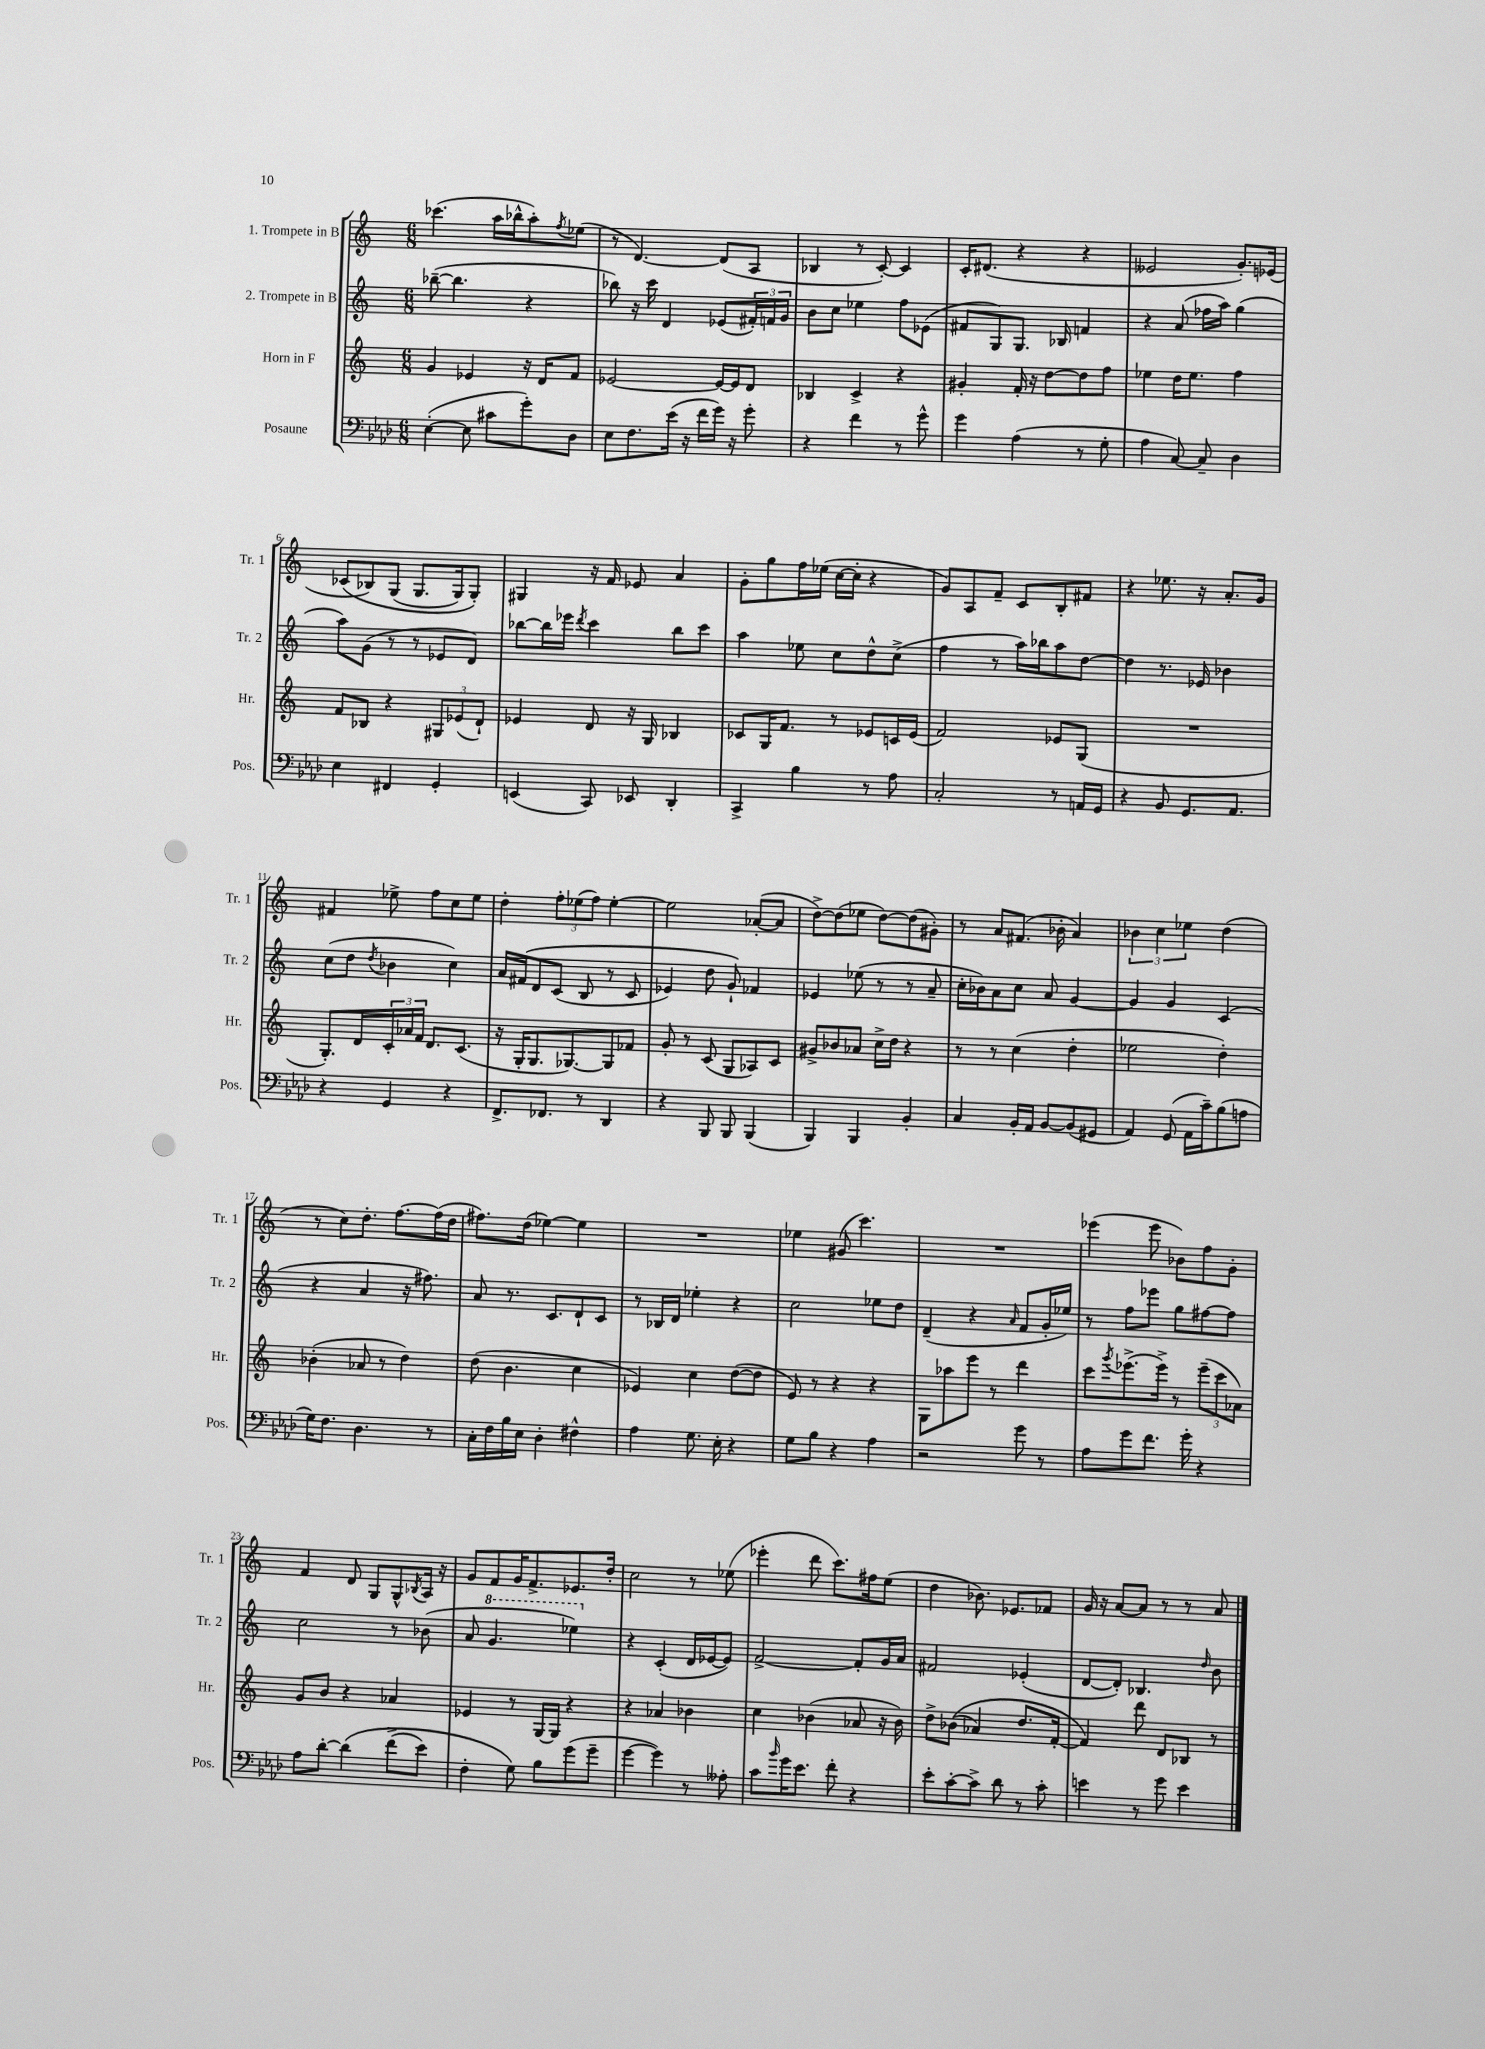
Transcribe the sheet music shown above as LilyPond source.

<<
\new StaffGroup <<
\new Staff = "s0" \with { instrumentName = "1. Trompete in B" shortInstrumentName = "Tr. 1" } {
    \clef treble \key c \major \numericTimeSignature \time 6/8
    ces'''4.( a''16 bes''16-^ a''8-.) \acciaccatura { f''8 } ees''8( |
    r8 d'4.~) d'8( a8 |
    bes4 r8 c'8~-.) c'4 |
    c'16-. dis'8.( r4 r4 |
    eeses'2 g'8.-.) ees'16( |
    ces'8\( bes8) g8( g8. g16) g8-.\) |
    gis4 r16 f'16 ees'8 a'4 |
    g'8-. g''8 f''16 ees''16( c''16~ c''16-. r4 |
    g'8) a8 f'8-- c'8 b8-. fis'8 |
    r4 ees''8. r16 a'8.-. g'16 |
    fis'4 ees''8-> f''8 c''8 ees''8 |
    d''4-. \tuplet 3/2 { f''8-. ees''8( f''8) } ees''4~-. |
    ees''2 aes'8~-.( aes'8 |
    d''8~->) d''8( ees''8 d''8~) d''8( gis'8-.) |
    r8 a'8 fis'8.( bes'16-. a'4) |
    \tuplet 3/2 { bes'4 c''4 ees''4 } d''4( |
    r8 c''8) d''8.-. f''8.~ f''16( d''16 |
    fis''8.) d''16( ees''4~) ees''4 |
    R2. |
    ees''4 gis'8( c'''4.) |
    R2. |
    ees'''4( ees'''8 bes'8) f''8 g'8-. |
    f'4 d'8 g8 g8-^ \acciaccatura { bes8 } a16 r16 |
    g'8 f'8 g'16 f'8.-> ees'8. d''16-. |
    c''2 r8 ees''8( |
    ees'''4-. d'''8 c'''8.) fis''16 e''8( |
    d''4 bes'8.) ees'8. fes'8 |
    g'16 r16 a'8~ a'8 r8 r8 a'8 \bar "|." |
}
\new Staff = "s1" \with { instrumentName = "2. Trompete in B" shortInstrumentName = "Tr. 2" } {
    \clef treble \key c \major \numericTimeSignature \time 6/8
    bes''8~--( bes''4. r4 |
    bes''8) r16 c'''16 d'4 ees'8( \tuplet 3/2 { fis'16-.) f'16 g'16 } |
    b'8 c''8 ees''4 f''8 ees'8( |
    fis'8 g8) g8. bes16 f'4 |
    r4 a'8( fes''16 a''16) g''4( |
    a''8) g'8( r8 r8 ees'8 d'8) |
    bes''8~ bes''16 ees'''16 \acciaccatura { d'''8 } c'''4 bes''8 c'''8 |
    a''4 ees''8 c''8 d''8-^ c''8->( |
    f''4 r8 a''16) bes''16 a''8 d''8~ |
    d''4 r8. ees'16 bes'4 |
    c''8( d''8 \acciaccatura { d''8 } bes'4 c''4) |
    a'16 fis'16\( d'8 c'8( b8 r8 c'8 |
    ees'4) d''8 g'8-!\) fes'4 |
    ees'4 ees''8( r8 r8 a'8-- |
    c''16-. bes'16) a'8 c''8 a'8 g'4~ |
    g'4 g'4 c'4( |
    r4 a'4 r16 fis''8.) |
    a'8 r8. c'8. d'8-! c'8 |
    r8 bes16 d'16 ees''4-. r4 |
    c''2 ees''8 d''8 |
    d'4--( r4 \grace { a'16 } f'8 g'16-. ees''16) |
    r8 f''8 ees'''8 g''8 fis''8~ fis''8 |
    c''2 r8 bes'8( |
    a'8 \ottava #1 g''4. ees'''4) \ottava #0 |
    r4 c'4-.( d'16 ees'16~ ees'8) |
    f'2~-> f'8-. g'16 a'16 |
    fis'2 ees'4-.( |
    d'8~ d'8-.) bes4. \grace { d''16 } b'8 \bar "|." |
}
\new Staff = "s2" \with { instrumentName = "Horn in F" shortInstrumentName = "Hr." } {
    \clef treble \key c \major \numericTimeSignature \time 6/8
    g'4 ees'4 r16 d'16 f'8 |
    ees'2~ ees'16~ ees'16 d'8 |
    bes4 c'4-> r4 |
    gis'4-. f'16-. r16 d''8~ d''8 f''8 |
    ees''4 d''16 ees''8. f''4 |
    f'8 bes8 r4 \tuplet 3/2 { gis8 ees'8( d'8-!) } |
    ees'4 d'8 r16 g16 bes4 |
    ces'8 g16 f'8. r8 ees'8 c'16 ees'16( |
    f'2) ees'8 g8( |
    R2. |
    g8.-.) d'16 \tuplet 3/2 { c'16-. aes'16 f'16 } d'8. c'8.( |
    r16 g16-. g8. ges8.~) ges8 fes'8 |
    g'8-. r8 c'8( g8 aes8) c'8 |
    gis'8-> bes'8 aes'8 c''16-> d''16 r4 |
    r8 r8 c''4( d''4-. |
    ees''2 d''4-.) |
    bes'4-.( aes'8 r8 d''4) |
    d''8( b'4. c''4 |
    ees'4) c''4 d''8~( d''8 |
    e'8) r8 r4 r4 |
    g8 aes''8 e'''8 r8 d'''4 |
    c'''8 \acciaccatura { g'''8 } ees'''8.->( ees'''16->) r8 \tuplet 3/2 { ees'''8--( c'''8 aes'8) } |
    g'8 b'8 r4 aes'4 |
    ees'4 r8 g16~ g16 r4 |
    r4 aes'4 bes'4 |
    c''4 bes'4( aes'8 r16 bes'16) |
    d''8-> bes'8(\( aes'4) d''8. f'16~-. |
    f'4\) d'''8 d'8 bes8 r8 \bar "|." |
}
\new Staff = "s3" \with { instrumentName = "Posaune" shortInstrumentName = "Pos." } {
    \clef bass \key aes \major \numericTimeSignature \time 6/8
    ees4~-.( ees8 cis'8 g'8-.) des8 |
    ees8 f8. ees'16( r16 f'16 g'16) r16 g'8-. |
    r4 f'4 r8 g'8-^ |
    g'4 aes4( r8 g8-. |
    aes4 c8~) c8-- des4 |
    ees4 fis,4 g,4-. |
    e,4( c,8) ees,8 des,4-. |
    c,4-> bes4 r8 aes8 |
    c2-. r8 a,16 g,16 |
    r4 bes,8 g,8. aes,8. |
    r4 g,4 r4 |
    f,8.-> fes,8. r8 des,4 |
    r4 bes,,8 bes,,8 bes,,4( |
    bes,,4) bes,,4 bes,4-. |
    c4 bes,16-. aes,16 bes,8~ bes,8( gis,8 |
    aes,4) g,8( aes,16 c'16--) bes8( a8 |
    g16) f8. des4. r8 |
    c16-. f16 bes16 ees16 des4-. fis4-^ |
    aes4 g8. ees16-. r4 |
    g8 bes8 r4 aes4 |
    r2 g'8 r8 |
    aes8 g'8 f'8. g'16-. r4 |
    aes8 des'8~-. des'4\( f'8->( ees'8) |
    f4-. g8\) bes8 g'8( g'8-- |
    g'4~ g'4) r8 aeses8-. |
    c'8 \grace { bes'16 } g'16 ees'8. f'8-. r4 |
    ees'8-. c'8~-. c'8-> des'8 r8 c'8-. |
    e'4 r8 g'8 e'4 \bar "|." |
}
>>
>>
